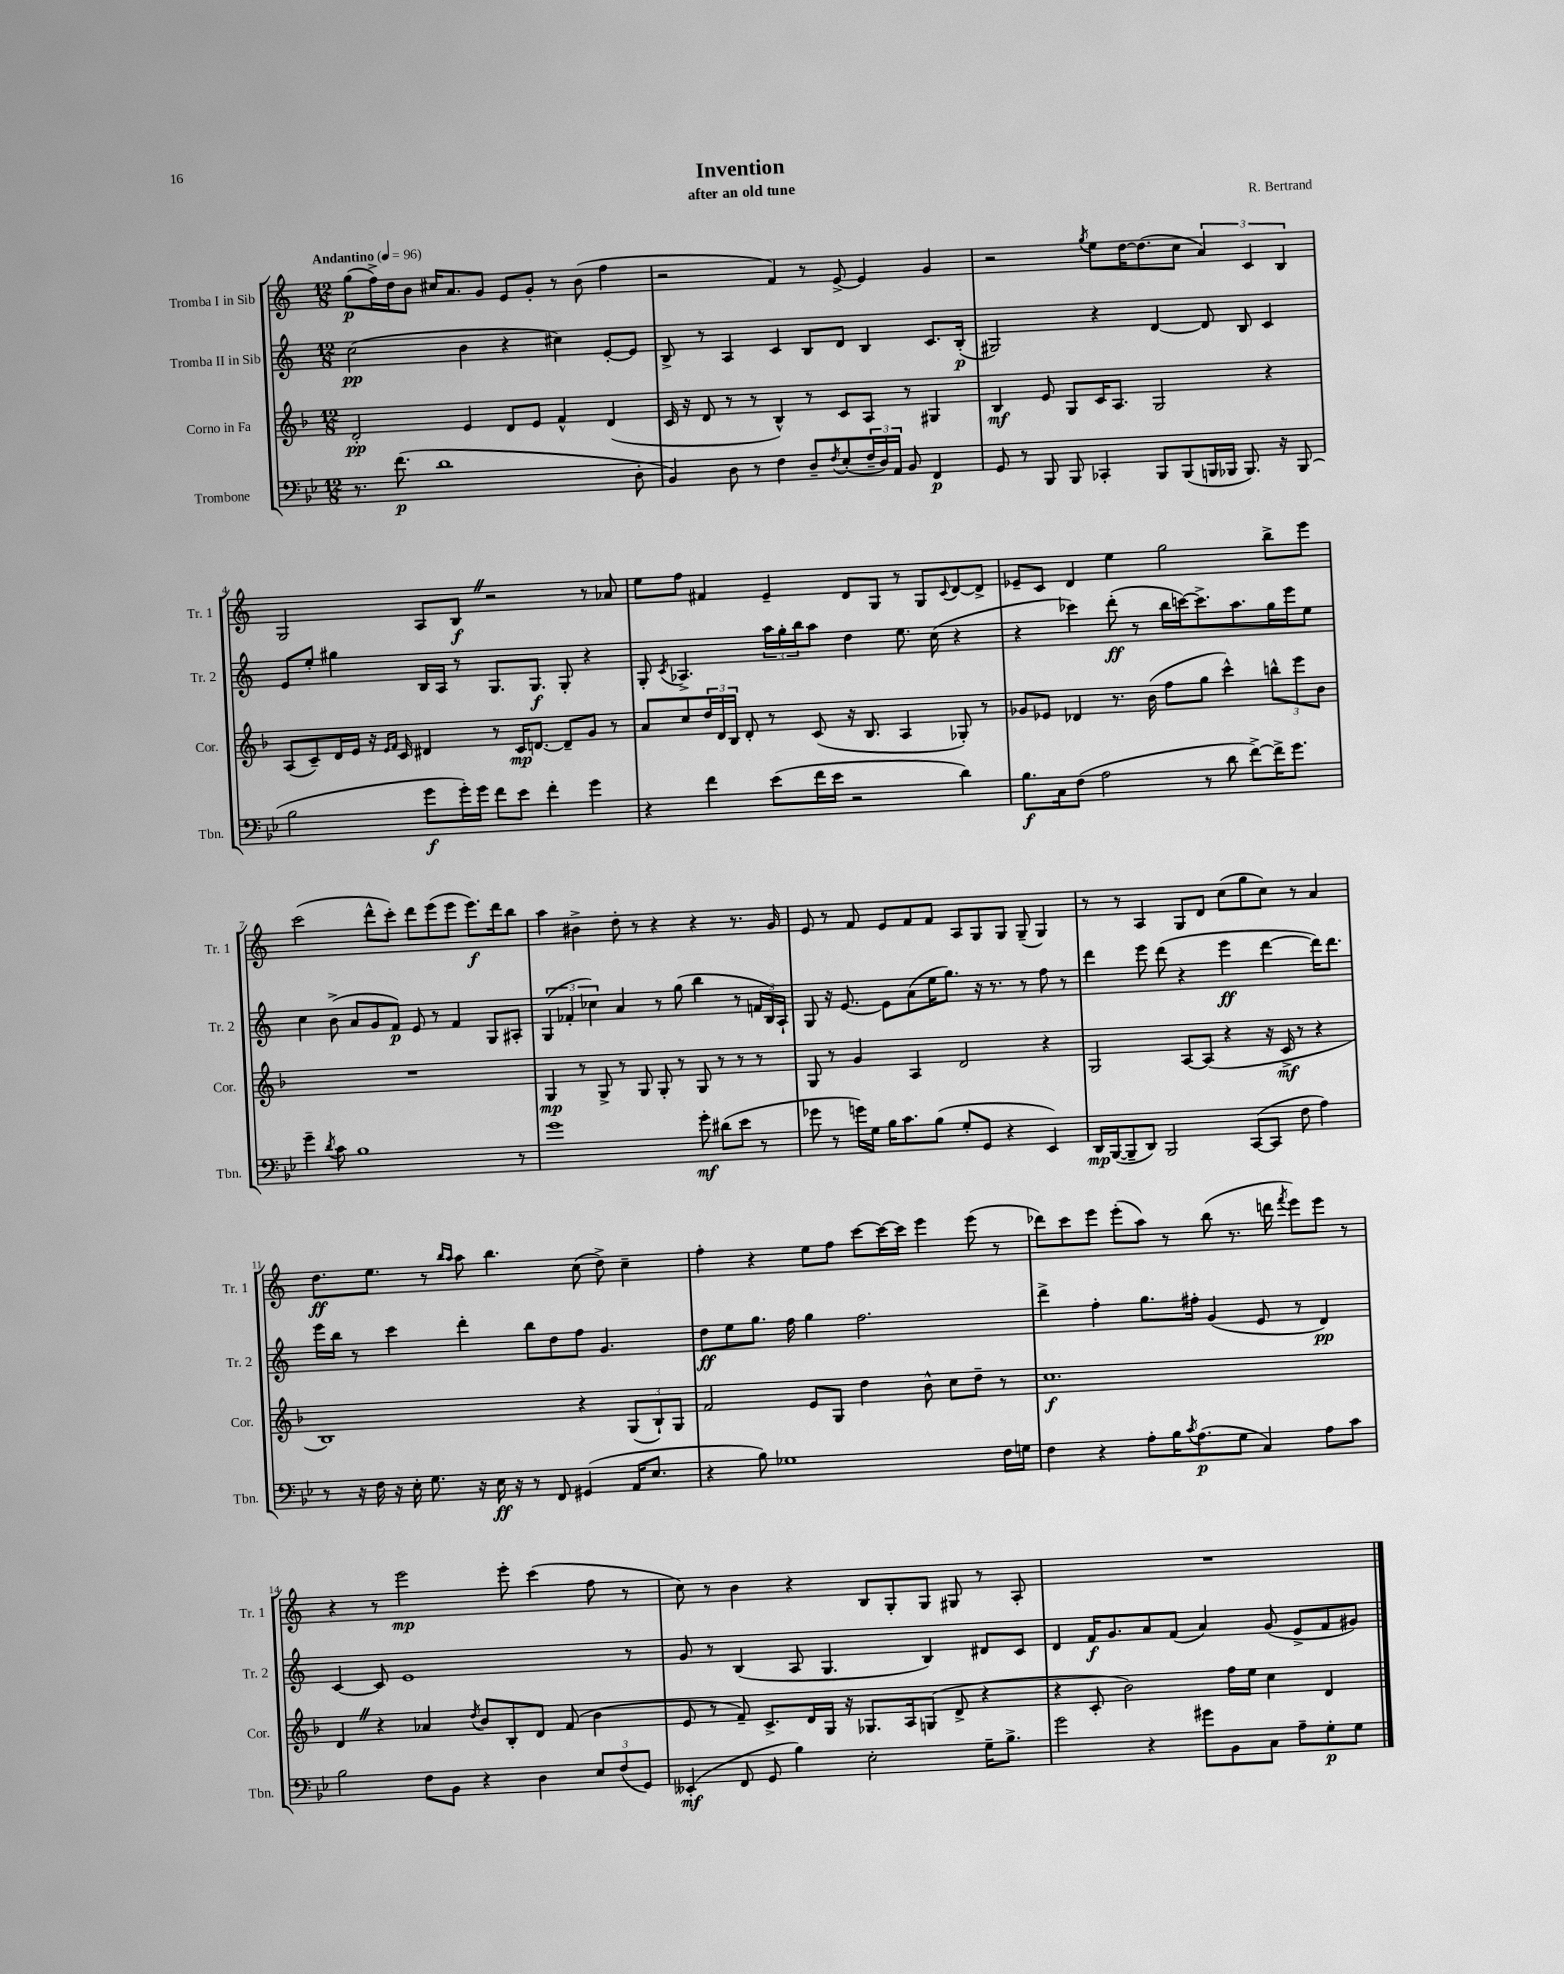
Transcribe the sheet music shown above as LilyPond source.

\header { title = "Invention" composer = "R. Bertrand" subtitle = "after an old tune" }
<<
\new StaffGroup <<
\new Staff = "s0" \with { instrumentName = "Tromba I in Sib" shortInstrumentName = "Tr. 1" } {
    \clef treble \key c \major \numericTimeSignature \time 12/8 \tempo "Andantino" 4 = 96
    g''8\p( f''16->) d''16 b'8 cis''16 a'8. g'8 e'8 g'8-. r8 b'8( f''4 |
    r2 f'4) r8 e'8~-> e'4 g'4 |
    r2 \acciaccatura { g''8 } e''8 d''16~ d''8.( c''8 \tuplet 3/2 { a'4) c'4 b4 } |
    g2 a8 b8\f \once \override BreathingSign.text = \markup { \musicglyph "scripts.caesura.straight" } \breathe r2 r8 aes'8 |
    e''8 f''8 fis'4 e'4-- d'8 g8 r8 g8 \appoggiatura { c'8 } d'8~ d'8-> |
    ees'8-- c'8 d'4 e''4 g''2 b''8-> e'''8 |
    c'''2( d'''8-^ c'''8-.) d'''8 e'''8( e'''8 e'''8.\f) d'''16 b''8 |
    a''4 bis'4-> d''8-. r8 r4 r4 r8. g'16 |
    e'8 r8 f'8 e'8 f'8 f'8 a8 g8 g8 g8--( g4) |
    r8 r8 a4 g8 d'8 c''8( g''8 c''8) r8 a'4 |
    d''8.\ff e''8. r8 \grace { b''16 a''16 } a''8 b''4. c''8( d''8->) c''4-- |
    f''4-. r4 e''8 f''8 c'''8~ c'''16~ c'''16 e'''4 e'''8( r8 |
    des'''8) c'''8 e'''8 e'''8-.( a''8) r8 b''8( r8. d'''16 \acciaccatura { f'''8 } e'''8) e'''8 r8 |
    r4 r8 e'''2\mp e'''8-. c'''4( f''8 r8 |
    c''8) r8 b'4 r4 b8 g8-. g8 gis8 r8 a8-. |
    R1. \bar "|." |
}
\new Staff = "s1" \with { instrumentName = "Tromba II in Sib" shortInstrumentName = "Tr. 2" } {
    \clef treble \key c \major \numericTimeSignature \time 12/8
    c''2\pp( b'4 r4 cis''4) e'8~-. e'8 |
    b8-> r8 a4 c'4 b8 d'8 b4 c'8. b16-.\p( |
    gis2) r4 d'4~ d'8 b8 c'4 |
    e'8 e''8-. gis''4 b16 a16 r8 g8. g8.\f g8-. r4 |
    g8-. \acciaccatura { c'8 } aes4.-> \tuplet 3/2 { a''16 g''16-. b''16 } a''8 d''4 e''8. c''16( r4 |
    r4 ces'''4) d'''8-.\ff( r8 b''16 c'''16~) c'''8.-> a''8. g''16 e'''16 e''8 |
    c''4 b'8->( a'8 g'8 f'8\p) e'8 r8 f'4 g8 ais8-. |
    \tuplet 3/2 { g4( fes'4-. ces''4) } a'4 r8 g''8( b''4 r8 \tuplet 3/2 { f'16 b16) a16-! } |
    g8 r16 e'8.~ e'8 a'8( e''16 g''8.) r16 r8. r8 f''8 r8 |
    d'''4 e'''8 d'''8( r4 e'''4\ff d'''4~ d'''16) d'''8. |
    e'''16 b''16 r8 c'''4 d'''4-. b''8 d''8 f''8 g'4. |
    d''8\ff e''8 g''8. f''16 g''4 f''2. |
    d'''4-> f''4-. g''8. fis''16-. g'4( e'8 r8 d'4\pp) |
    c'4~ c'8 e'1 r8 |
    g'8 r8 b4( a8 g4. b4) dis'8 c'8 |
    d'4 f'16\f g'8. a'8 f'8( a'4) g'8( e'8-> f'8 gis'8) \bar "|." |
}
\new Staff = "s2" \with { instrumentName = "Corno in Fa" shortInstrumentName = "Cor." } {
    \clef treble \key f \major \numericTimeSignature \time 12/8
    d'2-.\pp e'4 d'8 e'8 f'4-^ d'4( |
    c'16 r16 d'8 r8 r8 bes4-^) r8 c'8 a8 r8 gis4 |
    bes4\mf e'8 g8 c'16 a8. g2 r4 |
    a8( c'8--) d'16 e'16 r16 \grace { e'16 f'16 } c'16 dis'4 r8 c'16\mp d'8.~ d'8-- g'8 r8 |
    a'8 c''8 \tuplet 3/2 { d''16 d'16 bes16 } d'8-. r8 c'8( r16 bes8. a4 ges8-.) r8 |
    ges'8 ees'8 des'4 r8. bes'16( f''8 g''8 c'''4-^) \tuplet 3/2 { b''8-^ e'''8 bes'8 } |
    R1. |
    g4\mp r8 g8-> r8 g8 g8-. r8 g8 r8 r8 r8 |
    g8 r8 g'4 a4 d'2 r4 |
    g2 a8~ a8( r4 r16 c'16->\mf r8 r4 |
    bes1) r4 \tuplet 3/2 { g8( bes8-!) g8 } |
    f'2 e'8 g8 d''4 bes'8-^ c''8 d''8-- r8 |
    c''1.\f |
    d'4 \once \override BreathingSign.text = \markup { \musicglyph "scripts.caesura.straight" } \breathe r4 aes'4 \acciaccatura { d''8 } bes'8 bes8-. d'8 f'8( bes'4 |
    e'8 r8 f'8--) c'8.-> d'16 g16 r16 ges8. a16 g8( d'8-> r4 |
    r4 c'8-. bes'2) f''16 e''16 c''4 d'4 \bar "|." |
}
\new Staff = "s3" \with { instrumentName = "Trombone" shortInstrumentName = "Tbn." } {
    \clef bass \key bes \major \numericTimeSignature \time 12/8
    r8. f'8.\p( d'1 d8-. |
    bes,4) d8 r8 f4 d8-- \acciaccatura { f8 } ees8-.( \tuplet 3/2 { f16-- d16) a,16 } bes,8 f,4\p |
    g,8 r8 bes,,8 bes,,8 ces,4-. bes,,8 bes,,8( b,,16 bes,,16 bes,,8.) r16 bes,,8( |
    bes2 g'8\f g'16-.) g'16 f'8 ees'8 f'4-. g'4 |
    r4 f'4 ees'8( f'16 ees'16 r2 d'4) |
    bes8.\f c16 f8( a2 r8 d'8 f'8~->) f'16-> g'8. |
    g'4-- \acciaccatura { d'8 } c'8 bes1 r8 |
    g'1 g'8-.\mf dis'8( ees'8 r8 |
    ges'8 r8 g'16) g16 bes16 c'8. bes8( g8-. g,8 r4 ees,4) |
    d,16\mp bes,,16~( bes,,8-- d,8) bes,,2 c,8~( c,8 f8 a4) |
    r8 r16 f16 r16 ees16-. g8. r16 ees16\ff r16 r8 f,8 gis,4( a,16 ees8. |
    r4 bes8) ges1 f16 g16 |
    f4 r4 a8-. bes16 \acciaccatura { c'8 } a8.\p( g8 c4) a8 c'8 |
    bes2 f8 bes,8 r4 d4 \tuplet 3/2 { ees8 f8( g,8) } |
    eeses,4-.\mf( f,8 g,8 bes4) ees2-. g16-- bes8.-> |
    g'2 r4 gis'8 bes,8 c8 a8-- g8-.\p g8 \bar "|." |
}
>>
>>
